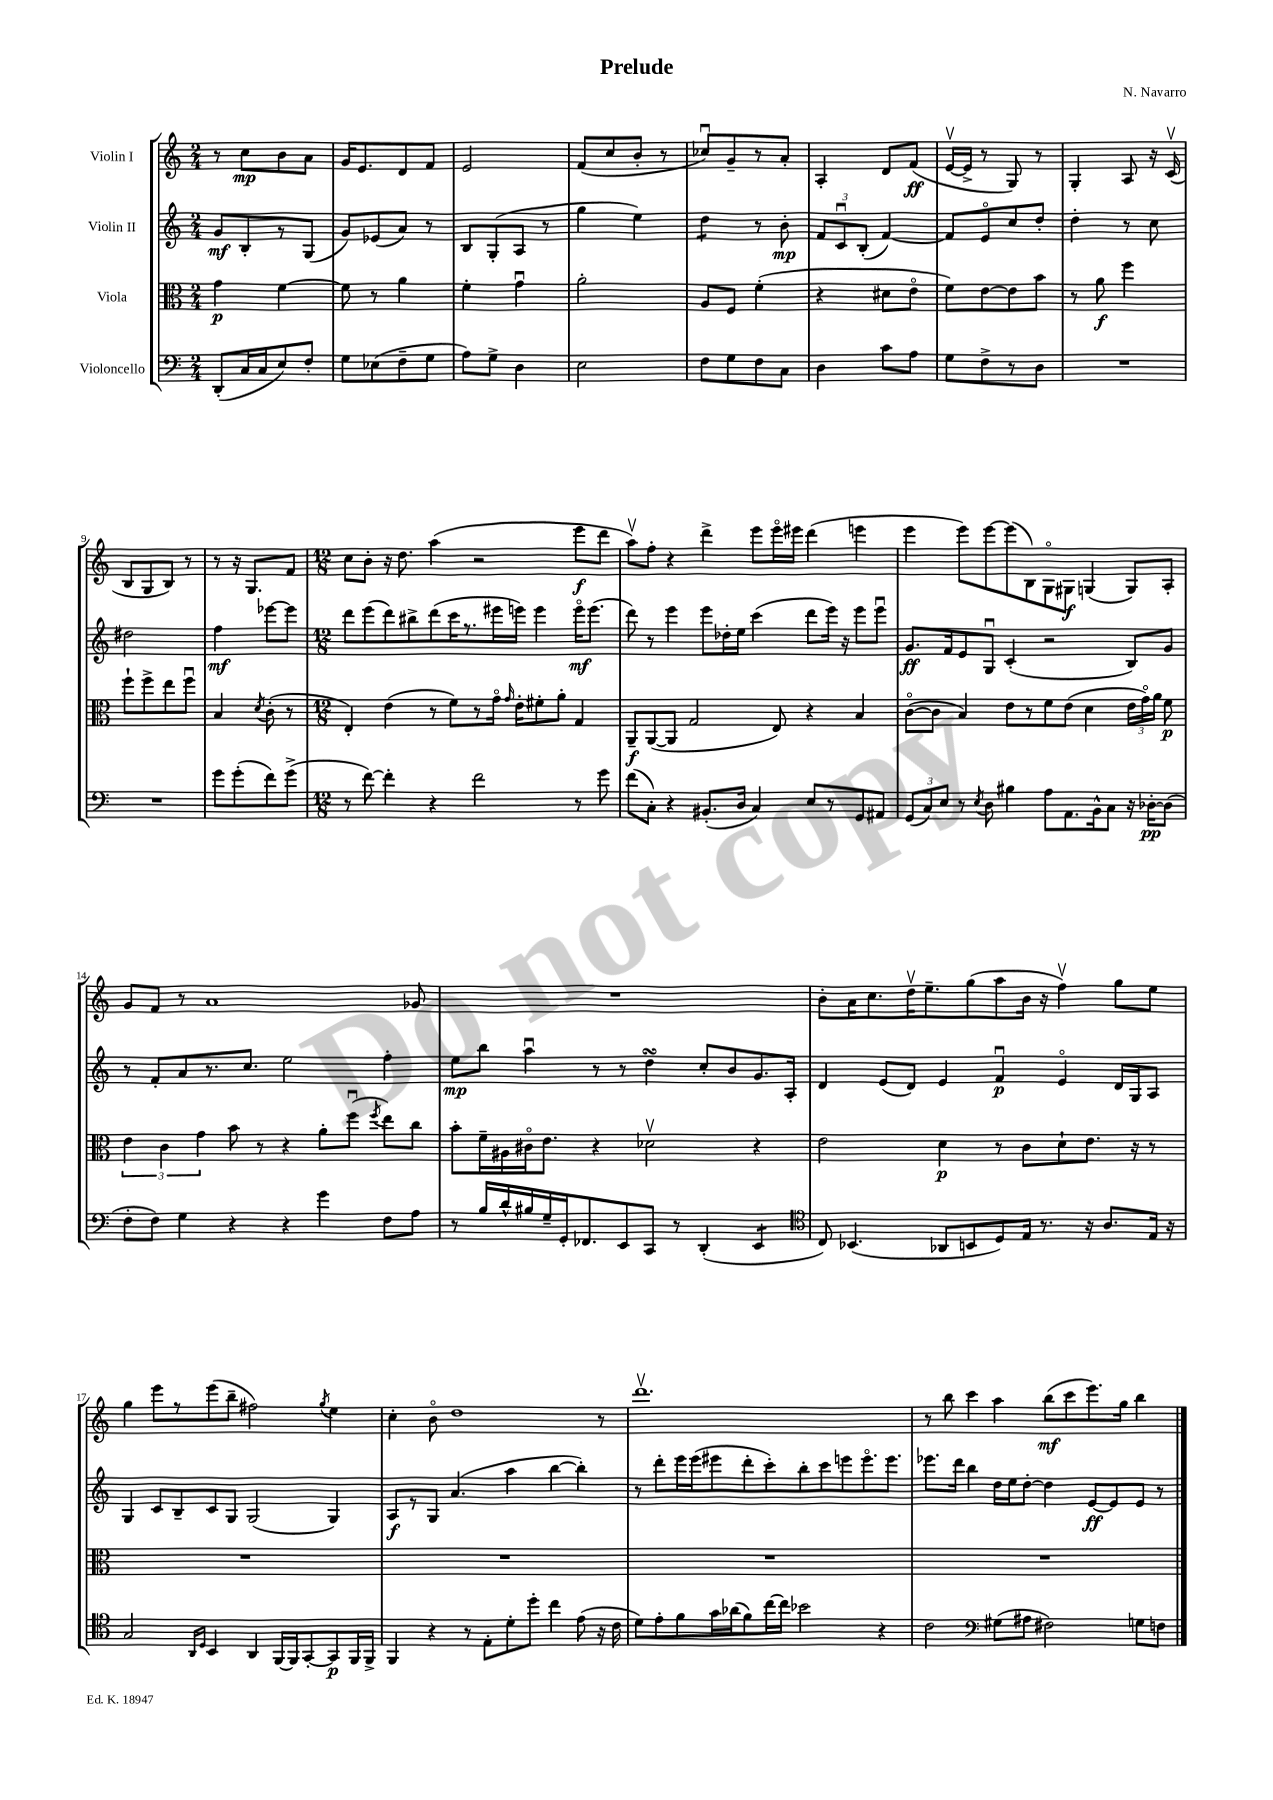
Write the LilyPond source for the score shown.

\header { title = "Prelude" composer = "N. Navarro" }
<<
\new StaffGroup <<
\new Staff = "s0" \with { instrumentName = "Violin I" } {
    \clef treble \key c \major \numericTimeSignature \time 2/4
    \autoBeamOff r8 c''8[\mp b'8 a'8] |
    g'16[ e'8. d'8 f'8] |
    e'2 |
    f'8[( c''8 b'8]-. r8 |
    ces''8[\downbow) g'8-- r8 a'8]-. |
    a4-. d'8[ f'8]\ff( |
    e'16[~\upbow e'16]-> r8 g8) r8 |
    g4-. a8 r16 c'16\upbow( |
    b8[ g8 b8]) r8 |
    r8 r16 g8.[ f'8] |
    \numericTimeSignature \time 12/8 c''8[ b'8]-. r16 d''8. a''4( r2 e'''8[\f d'''8] |
    a''8[\upbow) f''8]-. r4 d'''4-> e'''8[ e'''16\flageolet eis'''16] d'''4( e'''4 |
    e'''4 e'''8[) e'''8~ e'''8( b8) g8\flageolet gis8]\f g4( g8[) a8]-. |
    g'8[ f'8] r8 a'1 ges'8 |
    R1. |
    b'8[-. a'16 c''8. d''16\upbow e''8.-- g''8( a''8 b'16] r16 f''4\upbow) g''8[ e''8] |
    g''4 e'''8[ r8 e'''8( b''8]-- fis''2) \acciaccatura { g''8 } e''4 |
    c''4-. b'8\flageolet d''1 r8 |
    d'''1.\upbow |
    r8 b''8 c'''4 a''4 b''8[\mf( c'''8 e'''8.) g''16] b''4 \bar "|." |
}
\new Staff = "s1" \with { instrumentName = "Violin II" } {
    \clef treble \key c \major \numericTimeSignature \time 2/4
    \autoBeamOff g'8[\mf b8-. r8 g8]( |
    g'8[) ees'8( a'8]) r8 |
    b8[ g8-.( a8] r8 |
    g''4 e''4) |
    d''4:8 r8 b'8-.\mp |
    \tuplet 3/2 { f'8[ c'8\downbow b8]-.( } f'4~) |
    f'8[ e'8\flageolet c''8 d''8]-. |
    d''4-. r8 c''8 |
    dis''2 |
    f''4\mf ees'''8[~ ees'''8] |
    \numericTimeSignature \time 12/8 d'''8[ e'''8( d'''8) bis''8-> d'''8( c'''16 r8. eis'''16 e'''16]) e'''4 e'''16[\flageolet\mf e'''8.]( |
    d'''8) r8 e'''4 e'''8[ des''16-. e''16] c'''4( d'''8[ e'''16]) r16 e'''8[ e'''8]\downbow |
    g'8.[\ff f'16 e'8 g8]\downbow c'4-.( r2 b8[) g'8] |
    r8 f'8[-. a'8 r8. c''8.] e''2 f''4-. |
    e''8[\mp b''8] a''4\downbow r8 r8 d''4\turn c''8[-. b'8 g'8. a16]-. |
    d'4 e'8[( d'8]) e'4 f'4\downbow\p e'4\flageolet d'16[ g16 a8] |
    g4 c'8[ b8-- c'8 g8] g2( g4) |
    a8[\f r8 g8] a'4.( a''4 b''4~ b''4-.) |
    r8 d'''8[-. e'''16 e'''16( eis'''8 d'''8-. c'''8-.) b''8-. c'''8 e'''8 e'''8.\flageolet e'''8.] |
    ees'''8.[ d'''16] b''4 d''16[ e''16 d''8]~-. d''4 e'8[~\ff e'8 e'8] r8 \bar "|." |
}
\new Staff = "s2" \with { instrumentName = "Viola" } {
    \clef alto \key c \major \numericTimeSignature \time 2/4
    \autoBeamOff g'4\p f'4~ |
    f'8 r8 a'4 |
    f'4-. g'4\downbow |
    a'2-. |
    a8[ f8] f'4-.( |
    r4 dis'8[ e'8]\flageolet |
    f'8[) e'8~ e'8 b'8] |
    r8 a'8\f f''4 |
    f''8[-! f''8-> e''8 f''8]\downbow |
    b4 \acciaccatura { d'8 } c'8-.( r8 |
    \numericTimeSignature \time 12/8 e4-.) e'4( r8 f'8[) r8 g'16]\flageolet \grace { g'16 } e'16[-. fis'8-. a'8]-. g4 |
    a,8[--\f a,8~( a,8] g2 e8) r4 b4 |
    c'8[~\flageolet( c'8] b4) e'8[ r8 f'8 e'8]( d'4 \tuplet 3/2 { e'16[ g'16\flageolet) a'16] } f'8\p |
    \tuplet 3/2 { e'4 c'4 g'4 } b'8 r8 r4 a'8[-. f''8]\downbow( \acciaccatura { f''8 } e''8[) c''8] |
    b'8[-. f'16-- ais16 cis'16\flageolet e'8.] r4 des'2\upbow r4 |
    e'2 d'4\p r8 c'8[ d'8-! e'8.] r16 r8 |
    R1. |
    R1. |
    R1. |
    R1. \bar "|." |
}
\new Staff = "s3" \with { instrumentName = "Violoncello" } {
    \clef bass \key c \major \numericTimeSignature \time 2/4
    \autoBeamOff d,8[-.( c16 c16 e8) f8]-. |
    g8[ ees8( f8-- g8] |
    a8[) g8]-> d4 |
    e2 |
    f8[ g8 f8 c8] |
    d4 c'8[ a8] |
    g8[ f8-> r8 d8] |
    R2 |
    R2 |
    g'8[ g'8-.( f'8) g'8]->( |
    \numericTimeSignature \time 12/8 r8 f'8~) f'4-. r4 f'2 r8 g'8 |
    f'8[( c8]-.) r4 bis,8.[-.( d16] c4) e8[ r8 g,8 ais,8] |
    \tuplet 3/2 { g,8[( c8) e8] } r8 \acciaccatura { e8 } d8 bis4 a8[ a,8. b,16-^ c8] r16 des16[~-.\pp des8]( |
    f8[-. f8]) g4 r4 r4 g'4 f8[ a8] |
    r8 b16[ d'16-^ bis16 g16-- g,16-. fes,8. e,8 c,8] r8 d,4-.( e,4:8 |
    \clef tenor c8) bes,4.( aes,8[ b,8 d8) e16] r8. r16 a8.[ e16] r16 |
    g2 \grace { a,16[ d16] } b,4 a,4 f,16[~ f,16 g,8~-. g,8\p f,16 f,16]-> |
    f,4 r4 r8 e8[-. d'8-. d''8]-. c''4 e'8( r16 c'16 |
    d'8[) e'8-. f'8 g'16 aes'16( f'8) c''16~ c''16] bes'2 r4 |
    c'2 \clef bass gis8[( ais8] fis2) g8[ f8] \bar "|." |
}
>>
>>
